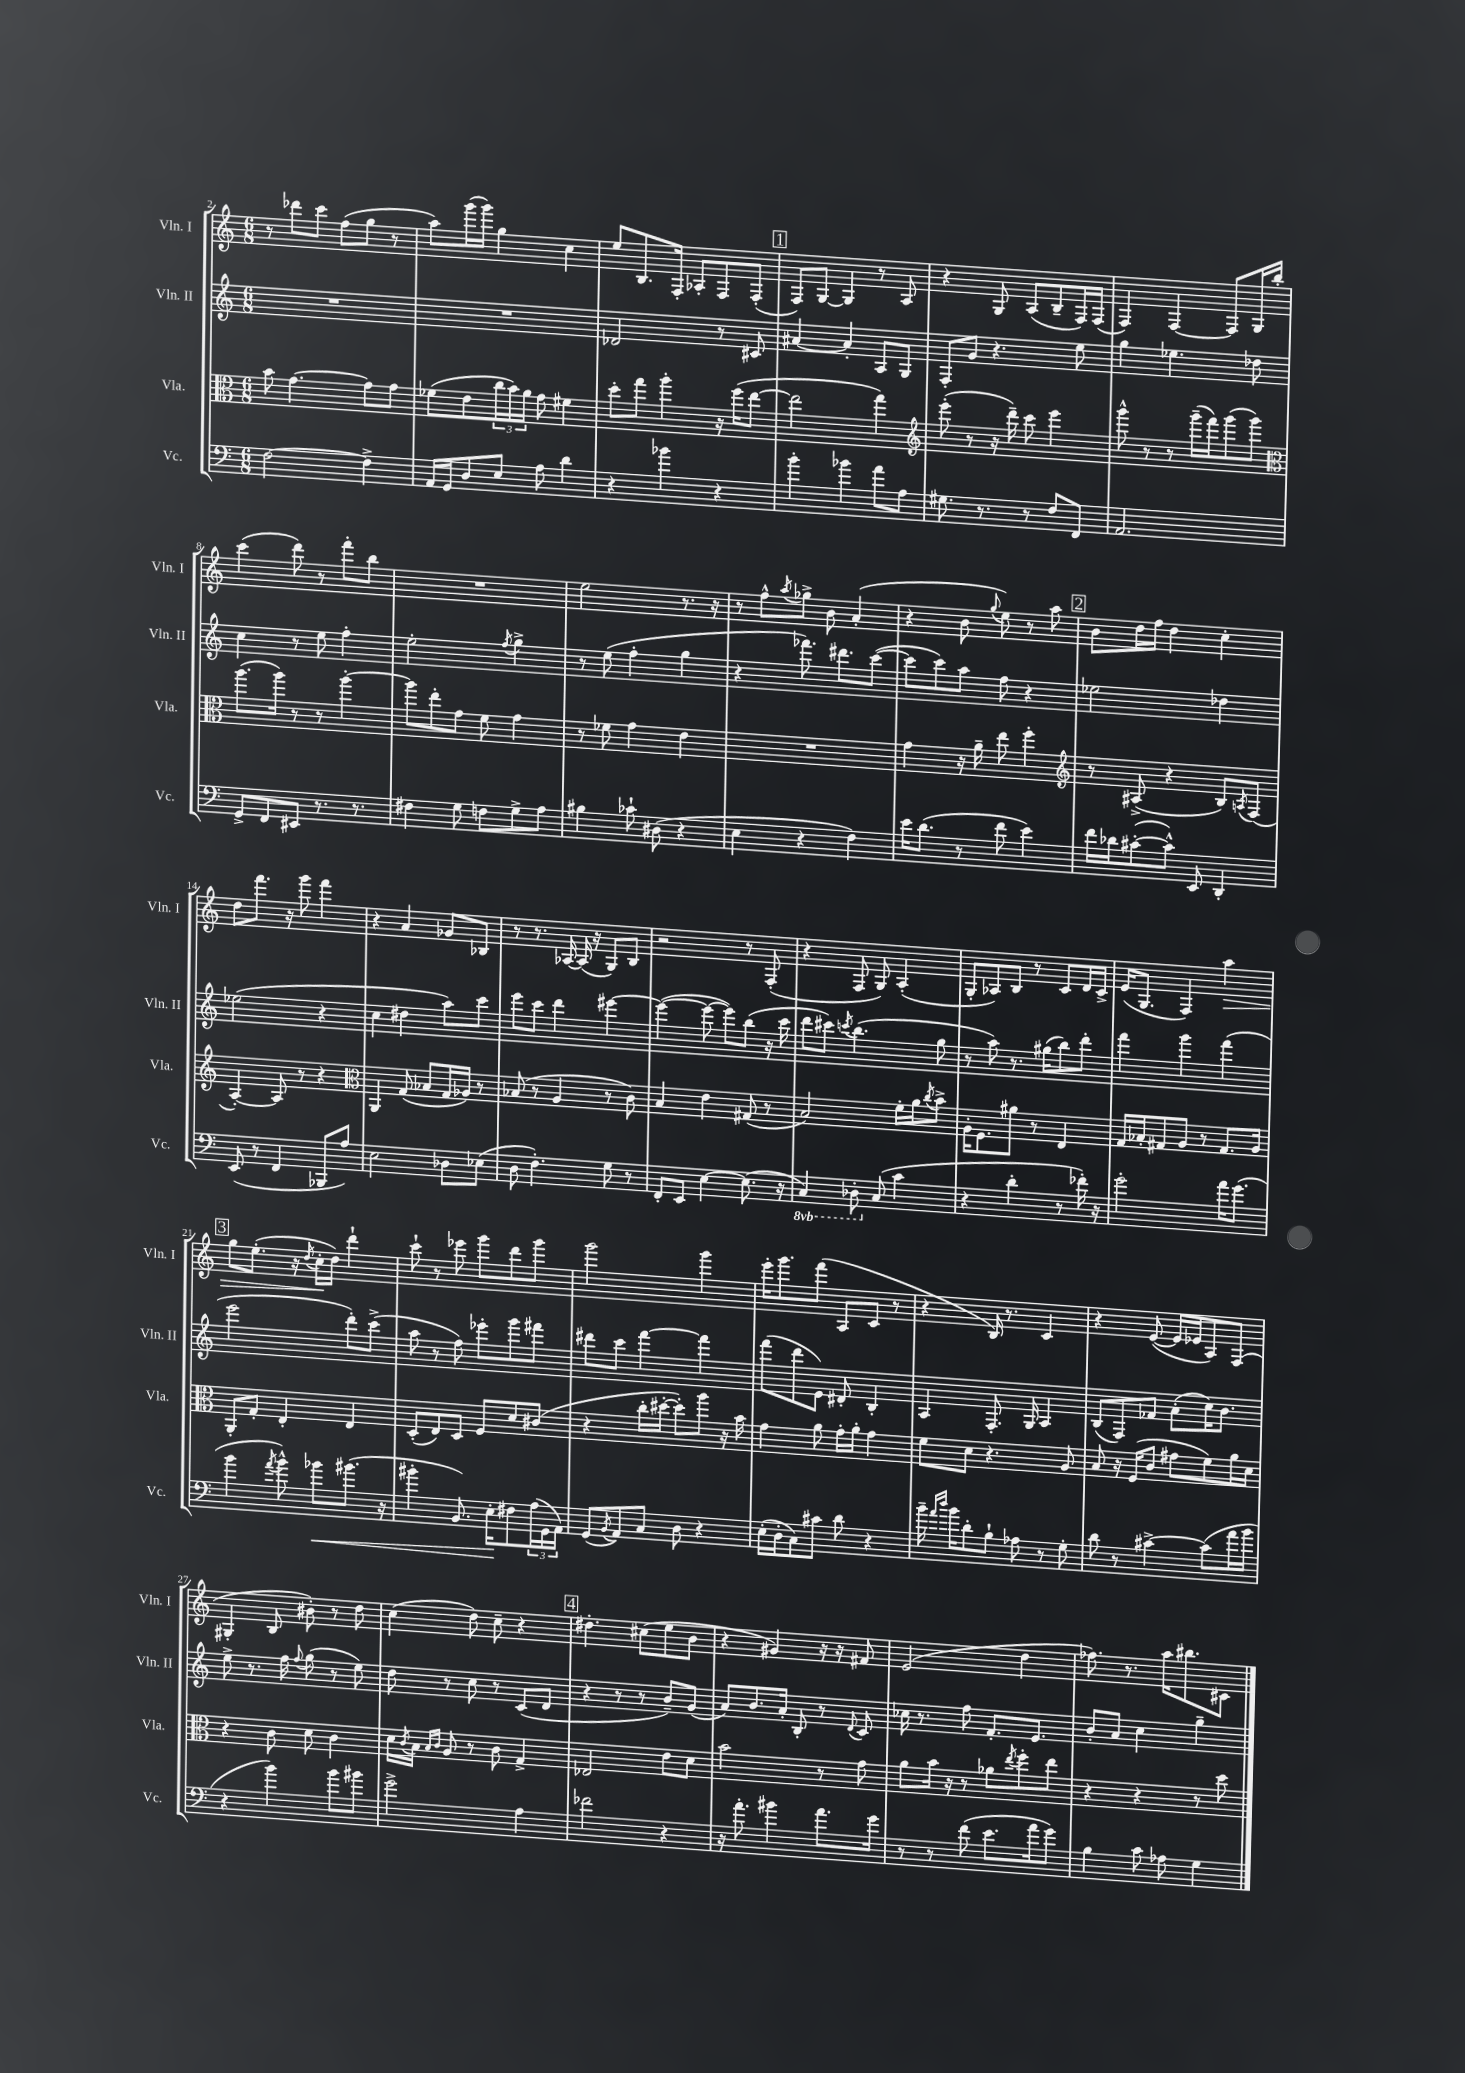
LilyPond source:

<<
\new StaffGroup <<
\new Staff = "s0" \with { instrumentName = "Vln. I" shortInstrumentName = "Vln. I" } {
    \clef treble \key c \major \numericTimeSignature \time 6/8
    r8 des'''8 c'''8 f''8( g''8 r8 |
    a''8) g'''16( g'''16) g''4 c''4 |
    e''8 b8. f16-. aes8-. f8 f8-.( |
    \mark \markup { \box "1" } f8) g8~ g4 r8 a8 |
    r4 g8 a8( b8-- f16) f16( |
    f4) f4~ f8 g16 b''16-. |
    c'''4( d'''8) r8 f'''8-. b''8 |
    R2. |
    e''2 r8. r16 |
    r8 f''8-^ \acciaccatura { a''8 } ges''8-> b'8 a'4-.( |
    r4 b'8 \appoggiatura { g''8 } e''8) r8 a''8 |
    \mark \markup { \box "2" } b'8 d''16 f''16 d''4 c''4-. |
    d''8 f'''8. r16 g'''8 f'''4 |
    r4 a'4 ges'8 bes8 |
    r8 r8. aes16~ aes16( r16 g8) b8 |
    r2 r8 f8-.( |
    r4 f8 g8) a4-.( |
    g8-. aes8) b8 r8 c'8 d'16 c'16-> |
    e'16( g8. f4) a''4\> |
    \mark \markup { \box "3" } g''8 e''8.-.( r16 \acciaccatura { d''8 } c''16-.\! d''16) d'''4-! |
    c'''8-! r8 ees'''8 g'''8 d'''8 g'''8 |
    g'''2 g'''4 |
    e'''16-. g'''8. f'''8( a8 c'8 r8 |
    r4 b16) r8. c'4 |
    r4 e'8~( e'16 ees'16 a8) f8( |
    gis4-. b8 bis'8-.) r8 d''8 |
    c''4( d''8) c''8-- r4 |
    \mark \markup { \box "4" } dis''4.-. cis''8( e''8 b'8 |
    r4 gis'4) r16 r16 fis'8 |
    e'2( d''4 |
    fes''8.) r8. a''16 bis''8. cis'8 \bar "|." |
}
\new Staff = "s1" \with { instrumentName = "Vln. II" shortInstrumentName = "Vln. II" } {
    \clef treble \key c \major \numericTimeSignature \time 6/8
    R2. |
    R2. |
    des'2 r8 cis'8 |
    \mark \markup { \box "1" } ais'4~ ais'4-. a8 g8 |
    f8-. g'8 r4. e''8 |
    g''4 ees''4. des''8 |
    c''4 r8 e''8 f''4-. |
    e''2-. \acciaccatura { f''8 } g''4-> |
    r8 e''8( f''4-. g''4 |
    r4 fes'''8.) dis'''8. c'''8~( |
    c'''8 c'''8) a''8 f''8 r4 |
    \mark \markup { \box "2" } ees''2 des''4 |
    ees''2( r4 |
    c''4 dis''4 a''8) c'''8 |
    e'''8 c'''8 d'''4 eis'''4~ |
    eis'''4~( eis'''8~ eis'''8) b''8( r16 c'''16 |
    d'''8 cis'''8) \acciaccatura { c'''8 } b''4.( g''8 |
    r8 a''8) r8. gis''16( b''8) d'''8-. |
    f'''4 g'''4 f'''4( |
    \mark \markup { \box "3" } e'''2 d'''8-.) c'''8->( |
    a''8 r8 f''8) ees'''8-. g'''8 fis'''8 |
    dis'''8 c'''8 f'''4~ f'''4 |
    f'''8( d'''8 e'8) dis'8-. b4-. |
    a4 f8.-. g16 a4 |
    b8( f8) fes'8 a'8-.( c''16) b'8. |
    e''8-> r8. f''16 \appoggiatura { f''8 } g''8( r8 e''8) |
    d''8 r8 c''8 r8 c'8( d'8 |
    \mark \markup { \box "4" } r4 r8 r8 b'8--) g'8( |
    a'8) b'8. a'16-. b8-. r8 \appoggiatura { d'8 } c'8 |
    ces''16 r8. f''8 f'8.-. e'8. |
    b'8-. a'8 c''4 g''4-- \bar "|." |
}
\new Staff = "s2" \with { instrumentName = "Vla." shortInstrumentName = "Vla." } {
    \clef alto \key c \major \numericTimeSignature \time 6/8
    b'8 g'4.~ g'8 g'8 |
    fes'8( e'8 \tuplet 3/2 { c''16 b'16) a'16 } g'8 fis'4 |
    d''8-. g''8 a''4-. r16 f''16( e''8~ |
    \mark \markup { \box "1" } e''2 g''4) |
    \clef treble e'''8-.( r8 r16 d'''16--) c'''8 e'''4 |
    g'''8-^ r8 r8 g'''16--( f'''16) g'''8( g'''8) |
    \clef alto a''8.( a''16) r8 r8 a''4~-. |
    a''8 e''8-. g'8 f'8 g'4 |
    r8 fes'8 g'4 e'4 |
    R2. |
    g'4 r16 a'16-- e''8 f''4-. |
    \mark \markup { \box "2" } \clef treble r8 ais8->( r4 b8) \acciaccatura { a8 } f8( |
    a4~-.) a8 r8 r4 |
    \clef alto a,4 g8( bes8 g16 aes16) r8 |
    bes8( r8 a4 r8 c'8) |
    b4 e'4 gis8( r8 |
    b2) f'16-. a'16 \acciaccatura { c''8 } b'8-> |
    a16-. f8. ais'8 r8 e4 |
    g16 bes16-. gis8 a8 r8 gis8. a16 |
    \mark \markup { \box "3" } a,8-. g8-. e4-. e4 |
    d8-.( e8) d8 f8 d'8 cis'8( |
    r4 c''16-. dis''16~-. dis''8-.) a''8 r16 b'16 |
    g'4 a'8 g'16-. a'16-. g'4 |
    f'8 d'8 r4. a8 |
    b8 r16 f16( c'8 gis'8 f'8) a'16 d'16 |
    r4 c'8 d'8 c'4 |
    d'16 \acciaccatura { c'8 } b16 \grace { b16 c'16 } a8 r8 c'8 g4-> |
    \mark \markup { \box "4" } ees2 e'8 d'8 |
    b'2 r8 g'8 |
    a'8 b'16 r16 r8 aes'8 \acciaccatura { e''8 } f''8-. e''8 |
    r4 r4 r8 d''8 \bar "|." |
}
\new Staff = "s3" \with { instrumentName = "Vc." shortInstrumentName = "Vc." } {
    \clef bass \key c \major \numericTimeSignature \time 6/8 \set Staff.ottavationMarkups = #ottavation-simple-ordinals
    f2~ f4-> |
    a,16 g,16 d8 e8 a8 d'4 |
    r4 bes'4 r4 |
    \mark \markup { \box "1" } b'4-. bes'4 a'8 a8 |
    gis8. r8. r8 f8 f,8 |
    a,2. |
    g,8-> f,8 eis,8 r8. r8. |
    fis4 g8 f8 g8-> a8 |
    bis4 ces'8-! dis8( r4 |
    e4 r4 f4) |
    e'16 d'8.( r8 f'8 e'4) |
    \mark \markup { \box "2" } f'16 des'16 cis'8~-.( cis'8-^) e,8 d,4-. |
    e,8( r8 f,4 bes,,8 a8) |
    e2 des8 ees8( |
    d8 f4.-.) g8 r8 |
    f,8-. e,8 e4~ e8.( r16 |
    \ottava #-1 c,4) des,8-. \ottava #0 c8( c'4 |
    r4 d'4-. r8 fes'16-.) r16 |
    g'2-. a'16 g'8.( |
    \mark \markup { \box "3" } b'4 \acciaccatura { a'8 } b'8-^) bes'8\< bis'8.( r16 |
    bis'4-. b,8.) e16-.\! fis8 \tuplet 3/2 { a16( g,16 a,16) } |
    g,8( \acciaccatura { b,8 } a,8) c8 d8 r4 |
    e16-.( d16-. c8) cis'8 d'8 r4 |
    b'16-- \grace { a'16 d''16 } b'16 d'8-. b8-! aes8 r8 g8-. |
    d'8 r8 cis'4~-> cis'8( a'16 b'16 |
    r4 b'4) b'8 bis'8 |
    g'2-> a4 |
    \mark \markup { \box "4" } fes'2 r4 |
    r16 a'8.-. bis'4 a'8. g'16 |
    r8 r8 f'8( e'8. a'16 g'8) |
    b4 c'8 aes8 g4 \bar "|." |
}
>>
>>
\layout { \context { \Score currentBarNumber = #2 } }
